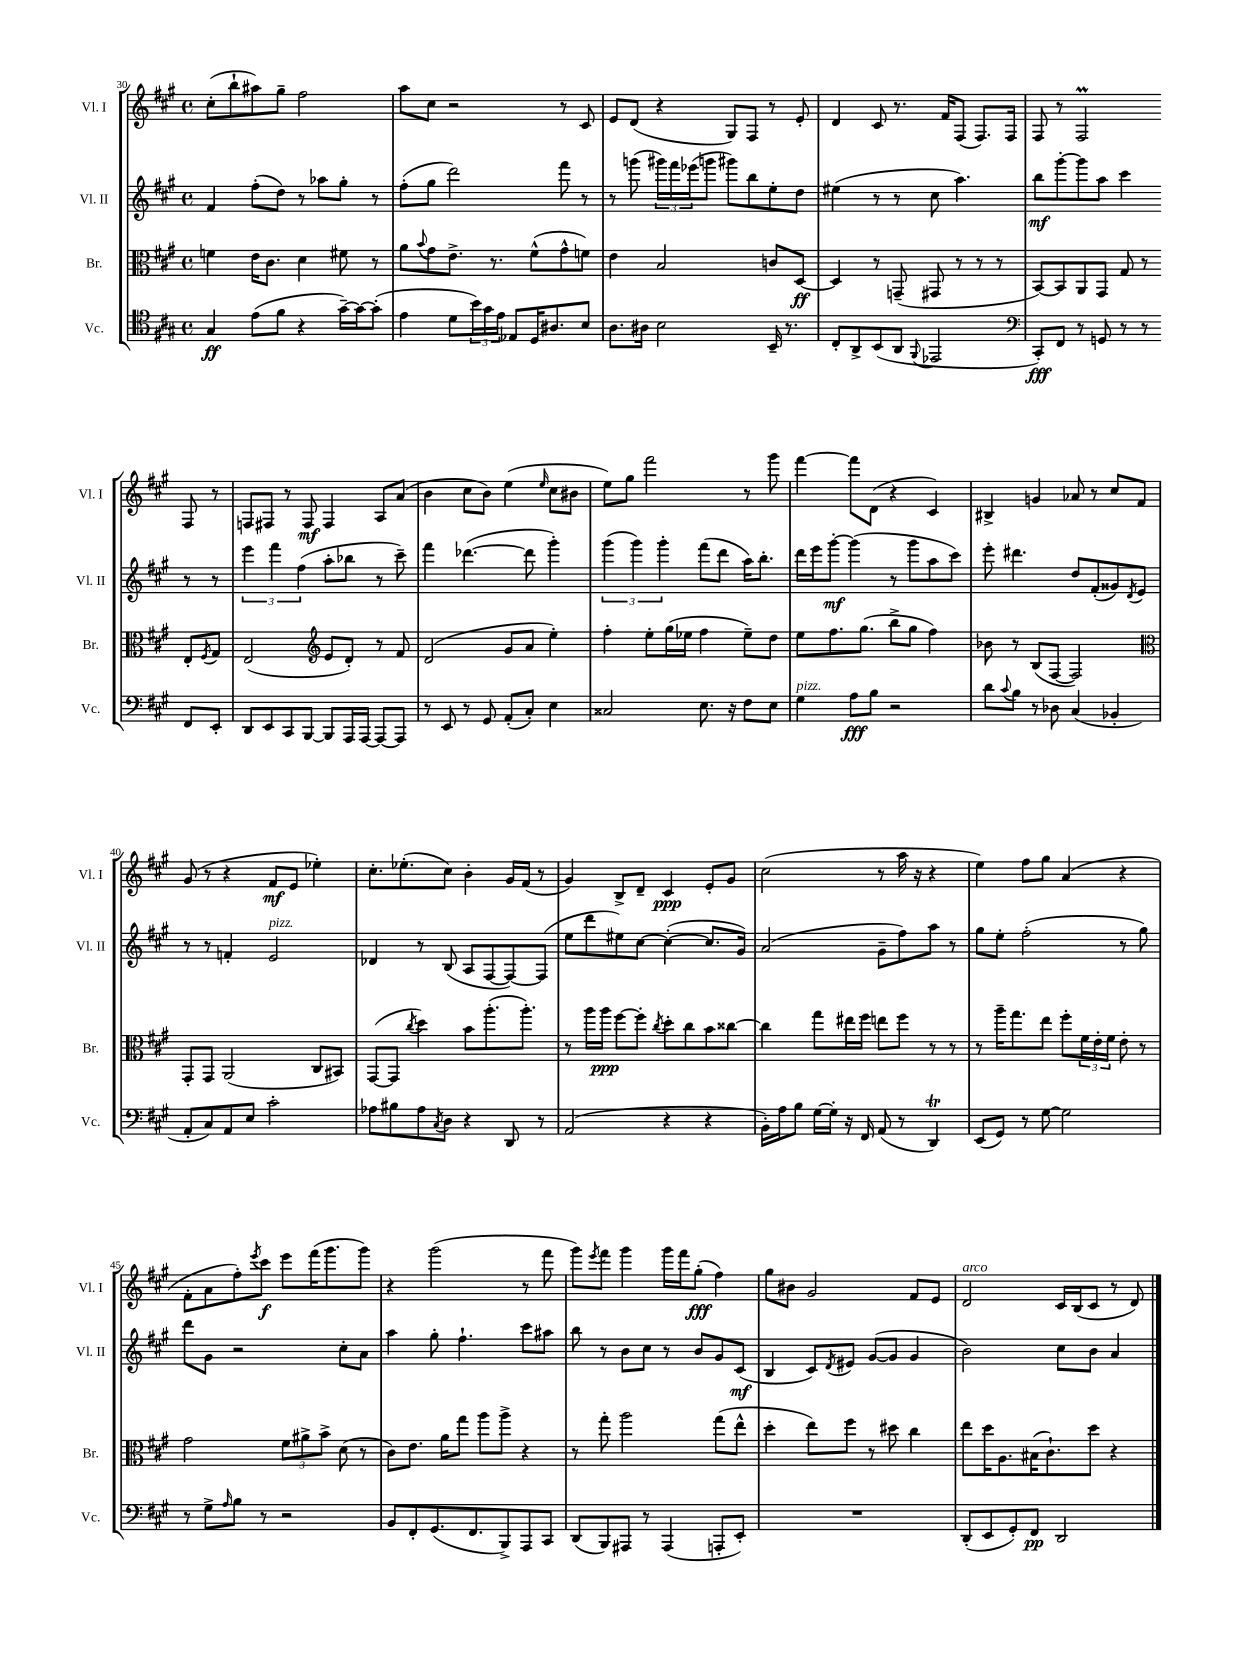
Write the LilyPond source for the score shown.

<<
\new StaffGroup <<
\new Staff = "s0" \with { instrumentName = "Vl. I" shortInstrumentName = "Vl. I" } {
    \clef treble \key a \major \defaultTimeSignature \time 4/4
    cis''8-.( b''8-! ais''8) gis''8-- fis''2 |
    a''8 cis''8 r2 r8 cis'8 |
    e'8 d'8( r4 gis8) fis8 r8 e'8-. |
    d'4 cis'8 r8. fis'16 fis8( fis8.) fis16 |
    fis8 r8 fis2\prall fis8 r8 |
    f8 fis8 r8 fis8\mf fis4 a8 a'8( |
    b'4 cis''8 b'8) e''4( \grace { e''16 } cis''8 bis'8 |
    e''8) gis''8 fis'''2 r8 gis'''8 |
    fis'''4~ fis'''8 d'8( r4 cis'4) |
    bis4-> g'4 aes'8 r8 cis''8 fis'8 |
    gis'8( r8 r4 fis'8\mf e'8 ees''4-.) |
    cis''8.-. ees''8.-.( cis''8) b'4-. gis'16 fis'16( r8 |
    gis'4) b8-> d'8-- cis'4\ppp e'8-. gis'8 |
    cis''2( r8 a''16 r16 r4 |
    e''4) fis''8 gis''8 a'4( r4 |
    fis'8-. a'8 fis''8-.) \acciaccatura { e'''8 } cis'''8\f e'''8 fis'''16( gis'''8. gis'''8) |
    r4 gis'''2( r8 fis'''8 |
    gis'''8) \acciaccatura { e'''8 } fis'''8 gis'''4 gis'''16 fis'''16 gis''8-.\fff( fis''4) |
    gis''8 bis'8 gis'2 fis'8 e'8 |
    d'2^\markup { \italic "arco" } cis'16 b16( cis'8 r8 d'8) \bar "|." |
}
\new Staff = "s1" \with { instrumentName = "Vl. II" shortInstrumentName = "Vl. II" } {
    \clef treble \key a \major \defaultTimeSignature \time 4/4
    fis'4 fis''8-.( d''8) r8 aes''8 gis''8-. r8 |
    fis''8-.( gis''8 d'''2) fis'''8 r8 |
    r8 g'''8( \tuplet 3/2 { gis'''16) fis'''16 ees'''16( } g'''8 gis'''8) b''8 e''8-. d''8 |
    eis''4( r8 r8 cis''8 a''4.) |
    b''8\mf gis'''8~-. gis'''8 a''8 cis'''4 r8 r8 |
    \tuplet 3/2 { e'''4 fis'''4 fis''4( } a''8-. bes''8 r8 cis'''8--) |
    fis'''4 des'''4.~( des'''8 gis'''4-.) |
    \tuplet 3/2 { gis'''4( gis'''4) gis'''4-. } fis'''8( d'''8 a''16) b''8.-. |
    d'''16 e'''16 gis'''8~-.\mf gis'''4( r8 gis'''8 a''8 cis'''8) |
    e'''8-. dis'''4. d''8 fis'8-.( gisis'8) \acciaccatura { d'8 } e'8 |
    r8 r8 f'4-. e'2^\markup { \italic "pizz." } |
    des'4 r8 b8( a8 fis8~ fis8~) fis8( |
    e''8 d'''8 eis''8) cis''8~ cis''4~-.( cis''8. gis'16) |
    a'2( gis'8-- fis''8) a''8 r8 |
    gis''8 e''8-. fis''2-.( r8 gis''8) |
    d'''8 gis'8 r2 cis''8-. a'8 |
    a''4 gis''8-. fis''4.-! cis'''8 ais''8 |
    b''8 r8 b'8 cis''8 r8 b'8 gis'8 cis'8\mf( |
    b4 cis'8) \acciaccatura { d'8 } eis'8 gis'8~( gis'8 gis'4 |
    b'2) cis''8 b'8 a'4 \bar "|." |
}
\new Staff = "s2" \with { instrumentName = "Br." shortInstrumentName = "Br." } {
    \clef alto \key a \major \defaultTimeSignature \time 4/4
    f'4 e'16 cis'8. d'4 fis'8 r8 |
    a'8 \appoggiatura { b'8 } gis'8 e'8.-> r8. fis'8-^( gis'8-^ f'8) |
    e'4 b2 c'8 d8~\ff |
    d4 r8 g,8--( gis,8 r8 r8 r8 |
    b,8~) b,8 a,8 gis,8 gis8 r8 e8-. \acciaccatura { fis8 } gis8 |
    e2( \clef treble e'8 d'8-.) r8 fis'8 |
    d'2( gis'8 a'8 e''4-.) |
    fis''4-. e''8-. gis''16( ees''16 fis''4 ees''8--) d''8 |
    e''8 fis''8. gis''8.( b''8-> gis''8 fis''4) |
    bes'8 r8 b8( fis8~ fis2) |
    \clef alto gis,8-. gis,8 a,2( cis8 bis,8) |
    gis,8~( gis,8 \acciaccatura { cis''8 } d''4) b'8 a''8.-.( a''8.-.) |
    r8 a''16 a''16\ppp fis''8~ fis''8-. \acciaccatura { cis''8 } d''8-. cis''8 b'8 cisis''8~ |
    cisis''4 gis''8 eis''16 fis''16 e''8 fis''8 r8 r8 |
    r8 a''16-- gis''8. e''8 fis''8-. \tuplet 3/2 { fis'16 e'16-. fis'16 } e'8-. r8 |
    gis'2 \tuplet 3/2 { fis'8 ais'8-> b'8-> } d'8( r8 |
    cis'8) e'8. a'16 gis''8 a''8 a''8-> r4 |
    r8 gis''8-. a''2 gis''8( e''8-^ |
    d''4-. e''8) fis''8 r8 dis''8 cis''4 |
    e''8 d''16 a8. bis16( cis'8.-!) d''8 r4 \bar "|." |
}
\new Staff = "s3" \with { instrumentName = "Vc." shortInstrumentName = "Vc." } {
    \clef tenor \key a \major \defaultTimeSignature \time 4/4
    gis4\ff e'8( fis'8 r4 gis'16~--) gis'16~ gis'8-.( |
    e'4 d'8 \tuplet 3/2 { b'16) gis'16 e'16 } ees8 d16 ais8. b8 |
    a8. ais16 b2 b,16-- r8. |
    cis8-. a,8-> b,8( a,8 \appoggiatura { fis,8 } ees,2 |
    \clef bass cis,8-.\fff) fis,8 r8 g,8 r8 r8 fis,8 e,8-. |
    d,8 e,8 cis,8 b,,8~ b,,8 a,,16 a,,16~ a,,8~ a,,8 |
    r8 e,8 r8 gis,8 a,8-.( cis8-.) e4 |
    cisis2 e8. r16 fis8 e8 |
    gis4^\markup { \italic "pizz." } a8\fff b8 r2 |
    d'8 \appoggiatura { cis'8 } b8 r8 des8 cis4( bes,4-. |
    a,8-. cis8) a,8 e8 cis'2-. |
    aes8 bis8 aes8 \acciaccatura { cis8 } d8 r4 d,8 r8 |
    a,2( r4 r4 |
    b,16-.) a16 b8 gis16~ gis16-. r16 fis,16 a,8( r8 d,4\trill) |
    e,8( gis,8) r8 gis8~ gis2 |
    r8 gis8-> \grace { a16 } b8 r8 r2 |
    b,8 fis,8-. gis,8.( fis,8. b,,8->) a,,8 cis,8 |
    d,8( b,,8) ais,,8 r8 ais,,4( a,,8-. e,8-.) |
    R1 |
    d,8-.( e,8 gis,8-.) fis,8\pp d,2 \bar "|." |
}
>>
>>
\layout { \context { \Score currentBarNumber = #30 } }
